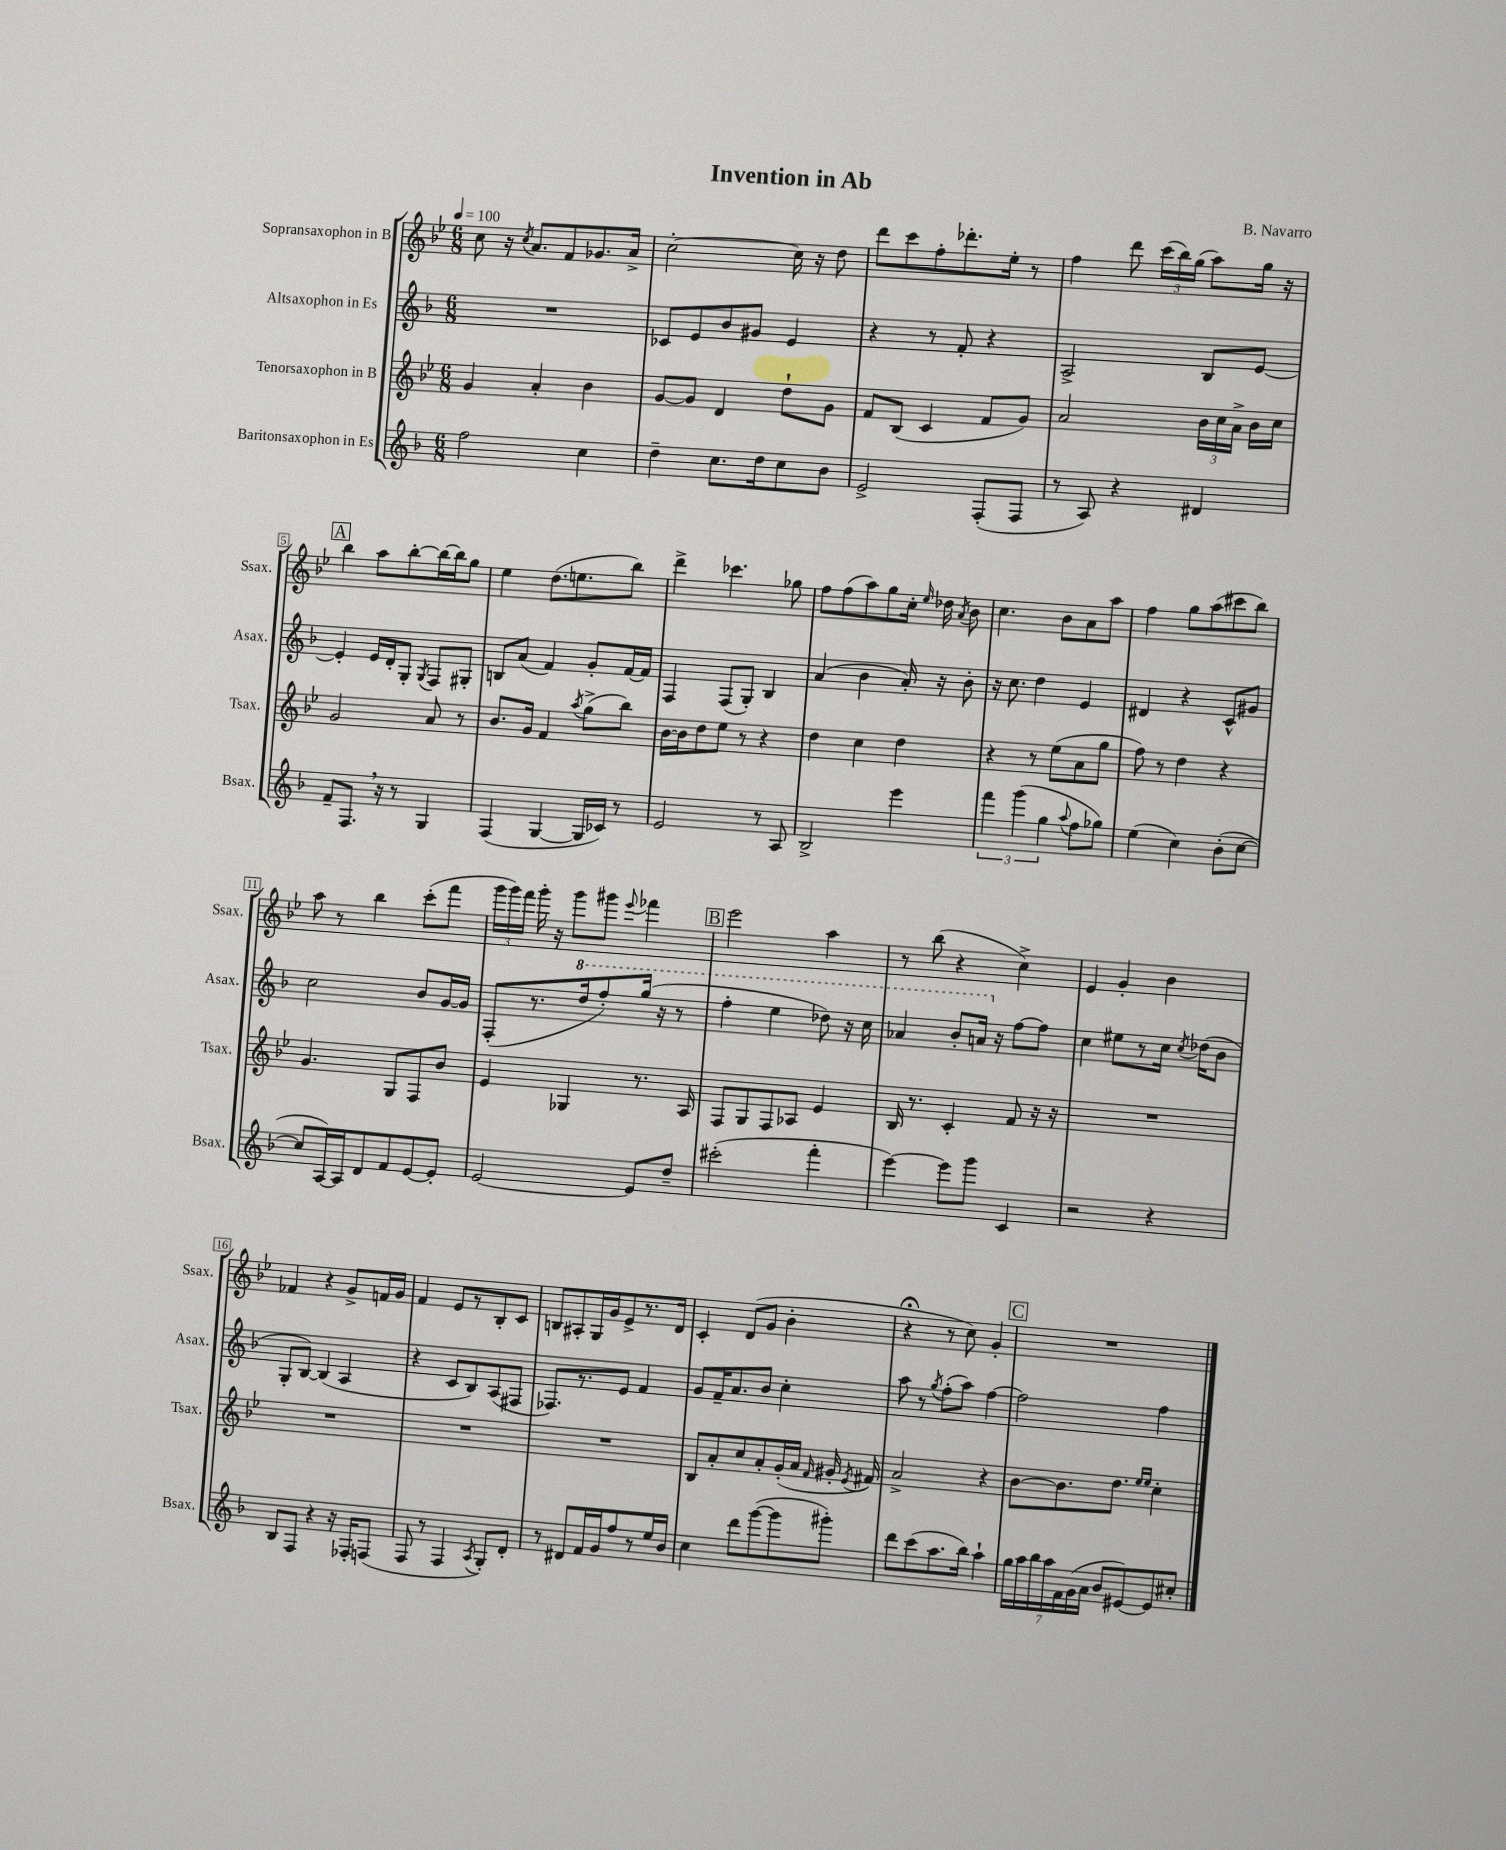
\header { title = "Invention in Ab" composer = "B. Navarro" }
<<
\new StaffGroup <<
\new Staff = "s0" \with { instrumentName = "Sopransaxophon in B" shortInstrumentName = "Ssax." } {
    \clef treble \key bes \major \numericTimeSignature \time 6/8 \tempo 4 = 100
    \autoBeamOff c''8 r16 \acciaccatura { c''8 } a'8.[ f'8 ges'8. a'16]-> |
    c''2~-. c''16 r16 d''8 |
    d'''8[ c'''8 f''8-. des'''8.-. ees''16]-. r8 |
    f''4 d'''8 \tuplet 3/2 { c'''16[( bes''16) g''16]( } a''8[) g''16] r16 |
    \mark \markup { \box "A" } bes''4 a''8[ bes''8~-. bes''16~ bes''16 g''8] |
    ees''4 d''8.[( e''8. bes''8]) |
    d'''4-> ces'''4. ges''8 |
    f''8[ f''8( a''8) g''8 c''16]-. \grace { ees''16 } des''16 \acciaccatura { a'8 } bes'8 |
    c''4. bes'8[ a'8 a''8] |
    f''4 g''8[ a''8( cis'''8 bes''8]) |
    a''8 r8 bes''4 c'''8[-.( f'''8] |
    \tuplet 3/2 { g'''16[ g'''16) f'''16] } g'''16-. r16 g'''8[ gis'''8] \appoggiatura { ees'''8 } fes'''4 |
    \mark \markup { \box "B" } ees'''2 a''4 |
    r8 bes''8( r4 c''4->) |
    ees'4 g'4-. bes'4 |
    fes'4 r4 g'8[-> f'16 g'16] |
    f'4 ees'8[ r8 bes8-. c'8] |
    b8[ ais8-. g16 g'16 ees'8-> r8. d'16] |
    c'4-. d'8[( g'8] bes'4-. |
    r4\fermata r8 c''8) g'4-. |
    \mark \markup { \box "C" } R2. \bar "|." |
}
\new Staff = "s1" \with { instrumentName = "Altsaxophon in Es" shortInstrumentName = "Asax." } {
    \clef treble \key f \major \numericTimeSignature \time 6/8
    \autoBeamOff R2. |
    ces'8[ e'8 bes'8 gis'8] e'4 |
    r4 r8 f'8-. r4 |
    a2-> bes8[ e'8]~ |
    \mark \markup { \box "A" } e'4-. e'16[ d'16-. g8]-. \acciaccatura { g8 } f8[ gis8]-. |
    b8[ a'8]( f'4) g'8[-. f'16~ f'16] |
    f4 f8[( g8]-.) bes4 |
    a'4( bes'4 a'16-.) r16 bes'8-. |
    r16 c''8. d''4 e'4 |
    dis'4 r4 c'8[-^ gis'8] |
    c''2 bes'8[ g'16~ g'16] |
    f8[-.( r8. \ottava #1 d'''16 f'''8-.) g'''16]( r16 r8 |
    \mark \markup { \box "B" } f'''4-. e'''4 des'''8) r16 c'''16 |
    aes''4 bes''8[-. a''16] \ottava #0 r16 f''8[~ f''8] |
    c''4 eis''8[ r8 c''16] \acciaccatura { c''8 } des''16[( bes'8] |
    g8[-. bes8]~) bes4( a4 |
    r4 c'8[ bes8) a8( fis8] |
    fes8.[) r8. e'8] f'4 |
    g'8[ f'16-- a'8. bes'8] c''4-. |
    a''8 r8 \acciaccatura { g''8 } f''8[-.( a''8]) f''4~ |
    \mark \markup { \box "C" } f''2 f''4 \bar "|." |
}
\new Staff = "s2" \with { instrumentName = "Tenorsaxophon in B" shortInstrumentName = "Tsax." } {
    \clef treble \key bes \major \numericTimeSignature \time 6/8
    \autoBeamOff g'4 a'4-. bes'4 |
    g'8[~ g'8] d'4 d''8[-! g'8] |
    f'8[ bes8]( c'4 f'8[ g'8]) |
    a'2 \tuplet 3/2 { bes'16[ c''16 a'16]-> } bes'16[ c''16] |
    \mark \markup { \box "A" } g'2 a'8 r8 |
    bes'8.[ g'16] f'4 \acciaccatura { a''8 } g''8[->( bes''8]) |
    bes'16[~ bes'16 d''8 ees''8] r8 r4 |
    d''4 c''4 d''4 |
    r4 r8 ees''8[( a'8 g''8] |
    f''8) r8 d''4 r4 |
    g'4. g8[ f8 bes'8] |
    ees'4 ges4 r8. a16 |
    \mark \markup { \box "B" } f8[ g8 f8 aes8] ees'4 |
    bes16 r8. c'4-. f'8 r16 r16 |
    R2. |
    R2. |
    R2. |
    R2. |
    bes8[ a'8-. c''8 a'8-. g'16-.( a'16] \grace { f'16 } gis'16-. \acciaccatura { ees'8 } fis'16) |
    a'2-> r4 |
    \mark \markup { \box "C" } bes'8[~ bes'8. d''8.] \grace { ees''16[ ees''16] } c''4-. \bar "|." |
}
\new Staff = "s3" \with { instrumentName = "Baritonsaxophon in Es" shortInstrumentName = "Bsax." } {
    \clef treble \key f \major \numericTimeSignature \time 6/8
    \autoBeamOff f''2 c''4 |
    d''4-- c''8.[ d''16 c''8 bes'8] |
    e'2-> f8[-.( f8] |
    r8 a8) r4 dis'4 |
    \mark \markup { \box "A" } f'8[-- f8.] \breathe r16 r8 g4 |
    f4( g4~ g16[ ces'16]) r8 |
    e'2 r8 a8 |
    bes2-> e'''4 |
    \tuplet 3/2 { f'''4 g'''4( g''4 } \appoggiatura { a''8 } f''8[ ges''8]) |
    e''4( c''4) bes'8[-.( c''8]~ |
    c''8[ a16~) a16 d'8 f'8 e'8~ e'8]-. |
    e'2~ e'8[ d''8]-- |
    \mark \markup { \box "B" } cis'''2-.( f'''4-. |
    e'''4~) e'''8[ g'''8] c'4 |
    r2 r4 |
    bes8[ f8] r4 r16 fes16[-. f8]( |
    f8 r8 f4 \acciaccatura { a8 } g8[-.) d'8]-. |
    r8 dis'8[ f'16 g'16 f''8 r8 e''16 bes'16] |
    c''4 d'''8[ g'''8~( g'''8 gis'''8]-.) |
    d'''8[ c'''8( a''8. bes''16]) a''4-! |
    \mark \markup { \box "C" } \tuplet 7/4 { g''16[ a''16 bes''16 a''16 f'16 g'16( a'16] } bes'8[ eis'8~) eis'8 cis''8]-. \bar "|." |
}
>>
>>
\layout { \context { \Score \override BarNumber.stencil = #(make-stencil-boxer 0.1 0.3 ly:text-interface::print) } }
